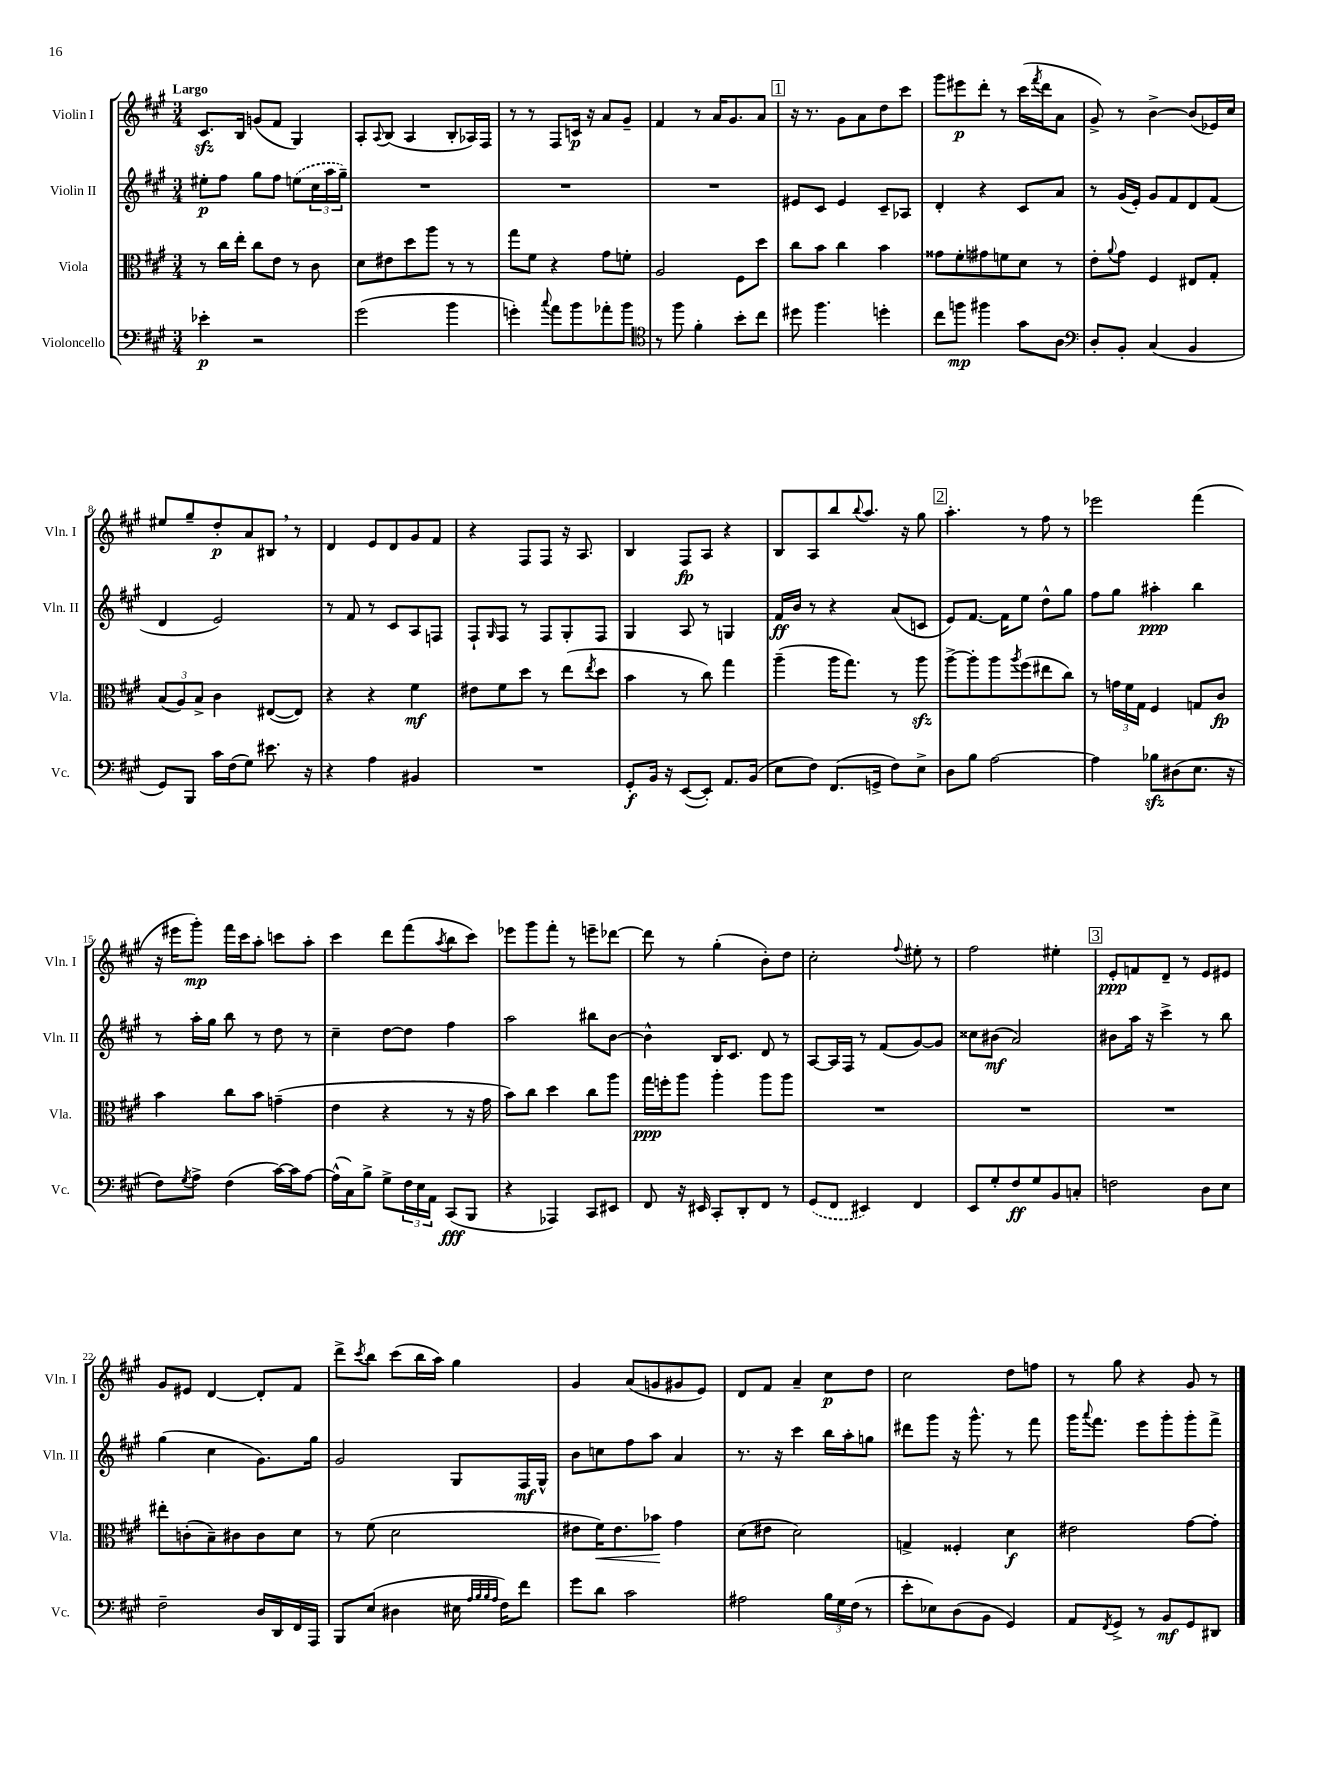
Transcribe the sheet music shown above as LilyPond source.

<<
\new StaffGroup <<
\new Staff = "s0" \with { instrumentName = "Violin I" shortInstrumentName = "Vln. I" } {
    \clef treble \key a \major \numericTimeSignature \time 3/4 \tempo "Largo"
    cis'8.\sfz b16 g'8( fis'8 gis4) |
    a8-. \appoggiatura { a8 } b8( a4 b8-. aes16) fis16 |
    r8 r8 fis8 c'16\p r16 a'8 gis'8-- |
    fis'4 r8 a'16 gis'8. a'8 |
    \mark \markup { \box "1" } r16 r8. gis'8 a'8 d''8 cis'''8 |
    gis'''8 eis'''8\p d'''8-. r8 cis'''16( \acciaccatura { fis'''8 } d'''16 a'8 |
    gis'8->) r8 b'4~-> b'8( ees'16) cis''16 |
    eis''8 gis''8-- d''8-.\p a'8 bis8 \breathe r8 |
    d'4 e'8 d'8 gis'8 fis'8 |
    r4 fis8 fis8 r16 a8. |
    b4 fis8\fp a8 r4 |
    b8 a8 b''8 \appoggiatura { b''8 } a''8. r16 gis''8 |
    \mark \markup { \box "2" } a''4.-. r8 fis''8 r8 |
    ees'''2 fis'''4( |
    r16 eis'''16 gis'''8-.\mp) fis'''16 cis'''16 a''8-. c'''8 a''8-. |
    cis'''4 d'''8 fis'''8( \acciaccatura { a''8 } b''8 cis'''8) |
    ees'''8 gis'''8 fis'''8-. r8 e'''8-- des'''8~ |
    des'''8 r8 gis''4-.( b'8-.) d''8 |
    cis''2-. \appoggiatura { fis''8 } eis''8-. r8 |
    fis''2 eis''4-. |
    \mark \markup { \box "3" } e'8-.\ppp f'8 d'8-- r8 e'8 eis'8 |
    gis'8 eis'8 d'4~ d'8-. fis'8 |
    d'''8-> \acciaccatura { cis'''8 } b''8 cis'''8( b''16 a''16) gis''4 |
    gis'4 a'8( g'8 gis'8 e'8) |
    d'8 fis'8 a'4-- cis''8\p d''8 |
    cis''2 d''8 f''8 |
    r8 gis''8 r4 gis'8 r8 \bar "|." |
}
\new Staff = "s1" \with { instrumentName = "Violin II" shortInstrumentName = "Vln. II" } {
    \clef treble \key a \major \numericTimeSignature \time 3/4
    eis''8-.\p fis''8 gis''8 fis''8 \once \slurDashed e''8( \tuplet 3/2 { cis''16 a''16 gis''16--) } |
    R2. |
    R2. |
    R2. |
    \mark \markup { \box "1" } eis'8 cis'8 eis'4 cis'8-- aes8 |
    d'4-. r4 cis'8 a'8 |
    r8 gis'16( e'16-.) gis'8 fis'8 d'8 fis'8( |
    d'4 e'2) |
    r8 fis'8 r8 cis'8 a8 f8 |
    fis8-! \grace { gis16 } fis8 r8 fis8 gis8-. fis8 |
    gis4 a8 r8 g4 |
    fis'16\ff b'16 r8 r4 a'8( c'8 |
    \mark \markup { \box "2" } e'8) fis'8.~ fis'16 e''8 d''8-^ gis''8 |
    fis''8 gis''8 ais''4-.\ppp b''4 |
    r8 a''16-. gis''16 b''8 r8 d''8 r8 |
    cis''4-- d''8~ d''8 fis''4 |
    a''2 bis''8 b'8~ |
    b'4-^ b16 cis'8. d'8 r8 |
    a8~ a16 fis16 r8 fis'8( gis'8~) gis'8 |
    cisis''8 bis'8\mf( a'2) |
    \mark \markup { \box "3" } bis'8 a''16 r16 cis'''4-> r8 b''8 |
    gis''4( cis''4 gis'8.) gis''16 |
    gis'2 gis8 fis16\mf gis16-^ |
    b'8 c''8 fis''8 a''8 a'4 |
    r8. r16 cis'''4 b''16 a''16-. g''8 |
    dis'''8 gis'''8 r16 gis'''8.-^ r8 fis'''8 |
    gis'''16 \appoggiatura { a'''8 } fis'''8. e'''8 gis'''8-. gis'''8-. fis'''8-> \bar "|." |
}
\new Staff = "s2" \with { instrumentName = "Viola" shortInstrumentName = "Vla." } {
    \clef alto \key a \major \numericTimeSignature \time 3/4
    r8 cis''16 e''16-. cis''8 e'8 r8 cis'8 |
    d'8 eis'8 d''8 a''8 r8 r8 |
    gis''8 fis'8 r4 gis'8 f'8-. |
    a2 fis8 d''8 |
    \mark \markup { \box "1" } cis''8 b'8 cis''4 b'4 |
    gisis'8 fis'8-. gis'8 f'8 d'8 r8 |
    e'8-. \appoggiatura { a'8 } gis'8 fis4 eis8 gis8-. |
    \tuplet 3/2 { b8( a8) b8-> } cis'4 eis8~( eis8) |
    r4 r4 fis'4\mf |
    eis'8 fis'8 d''8 r8 e''8( \acciaccatura { e''8 } d''8 |
    b'4 r8 cis''8) gis''4 |
    a''4--( a''16 gis''8.) r8 a''8\sfz |
    \mark \markup { \box "2" } a''8~-> a''8-. a''8 \acciaccatura { a''8 } fis''8( eis''8 cis''8) |
    r8 \tuplet 3/2 { g'16 fis'16 gis16 } fis4 g8 cis'8\fp |
    b'4 cis''8 b'8 g'4--( |
    e'4 r4 r8 r16 gis'16 |
    b'8) cis''8 d''4 cis''8 a''8 |
    gis''16\ppp f''16-. a''8 a''4-. a''8 a''8 |
    R2. |
    R2. |
    \mark \markup { \box "3" } R2. |
    eis''8-. c'8-.( b8--) cis'8 cis'8 d'8 |
    r8 fis'8( d'2 |
    eis'8 fis'16\<) eis'8. bes'8\! gis'4 |
    d'8( eis'8 d'2) |
    g4-> fisis4-. d'4\f |
    eis'2 gis'8~ gis'8-. \bar "|." |
}
\new Staff = "s3" \with { instrumentName = "Violoncello" shortInstrumentName = "Vc." } {
    \clef bass \key a \major \numericTimeSignature \time 3/4
    ees'4-.\p r2 |
    gis'2( b'4 |
    g'4-.) \appoggiatura { cis''8 } a'8 b'8 aes'8-. b'8 |
    \clef tenor r8 fis''8 fis'4-. b'8-. cis''8 |
    \mark \markup { \box "1" } dis''8 fis''4. d''4-. |
    cis''8 f''8\mp fis''4 gis'8 a8 |
    \clef bass d8-. b,8-. cis4( b,4 |
    gis,8) b,,8 cis'16 fis16( gis8) eis'8. r16 |
    r4 a4 bis,4 |
    R2. |
    gis,8-.\f b,16 r16 e,8~( e,8-.) a,8. b,16( |
    e8 fis8) fis,8.( g,16-> fis8) e8-> |
    \mark \markup { \box "2" } d8 b8 a2~ |
    a4 bes8\sfz dis8( e8. r16 |
    fis8) \acciaccatura { gis8 } a8-> fis4( cis'16~) cis'16 a8~ |
    a16-^( cis16) b8-> gis8-> \tuplet 3/2 { fis16 e16 a,16 } cis,8\fff( b,,8 |
    r4 aes,,4) cis,8 eis,8 |
    fis,8 r16 eis,16 cis,8-. d,8-. fis,8 r8 |
    \once \slurDashed gis,8( fis,8 eis,4) fis,4 |
    e,8 gis8-. fis8\ff gis8 b,8 c8-. |
    \mark \markup { \box "3" } f2 d8 e8 |
    fis2-- d16 d,16 fis,16 a,,16 |
    b,,8 e8( dis4 eis16 \grace { a32 b32 b32 a32 } fis16) fis'8 |
    gis'8 d'8 cis'2 |
    ais2 \tuplet 3/2 { b16 gis16 fis16( } r8 |
    e'8-. ees8) d8( b,8 gis,4) |
    a,8 \acciaccatura { fis,8 } gis,8-> r8 b,8\mf gis,8 dis,8 \bar "|." |
}
>>
>>
